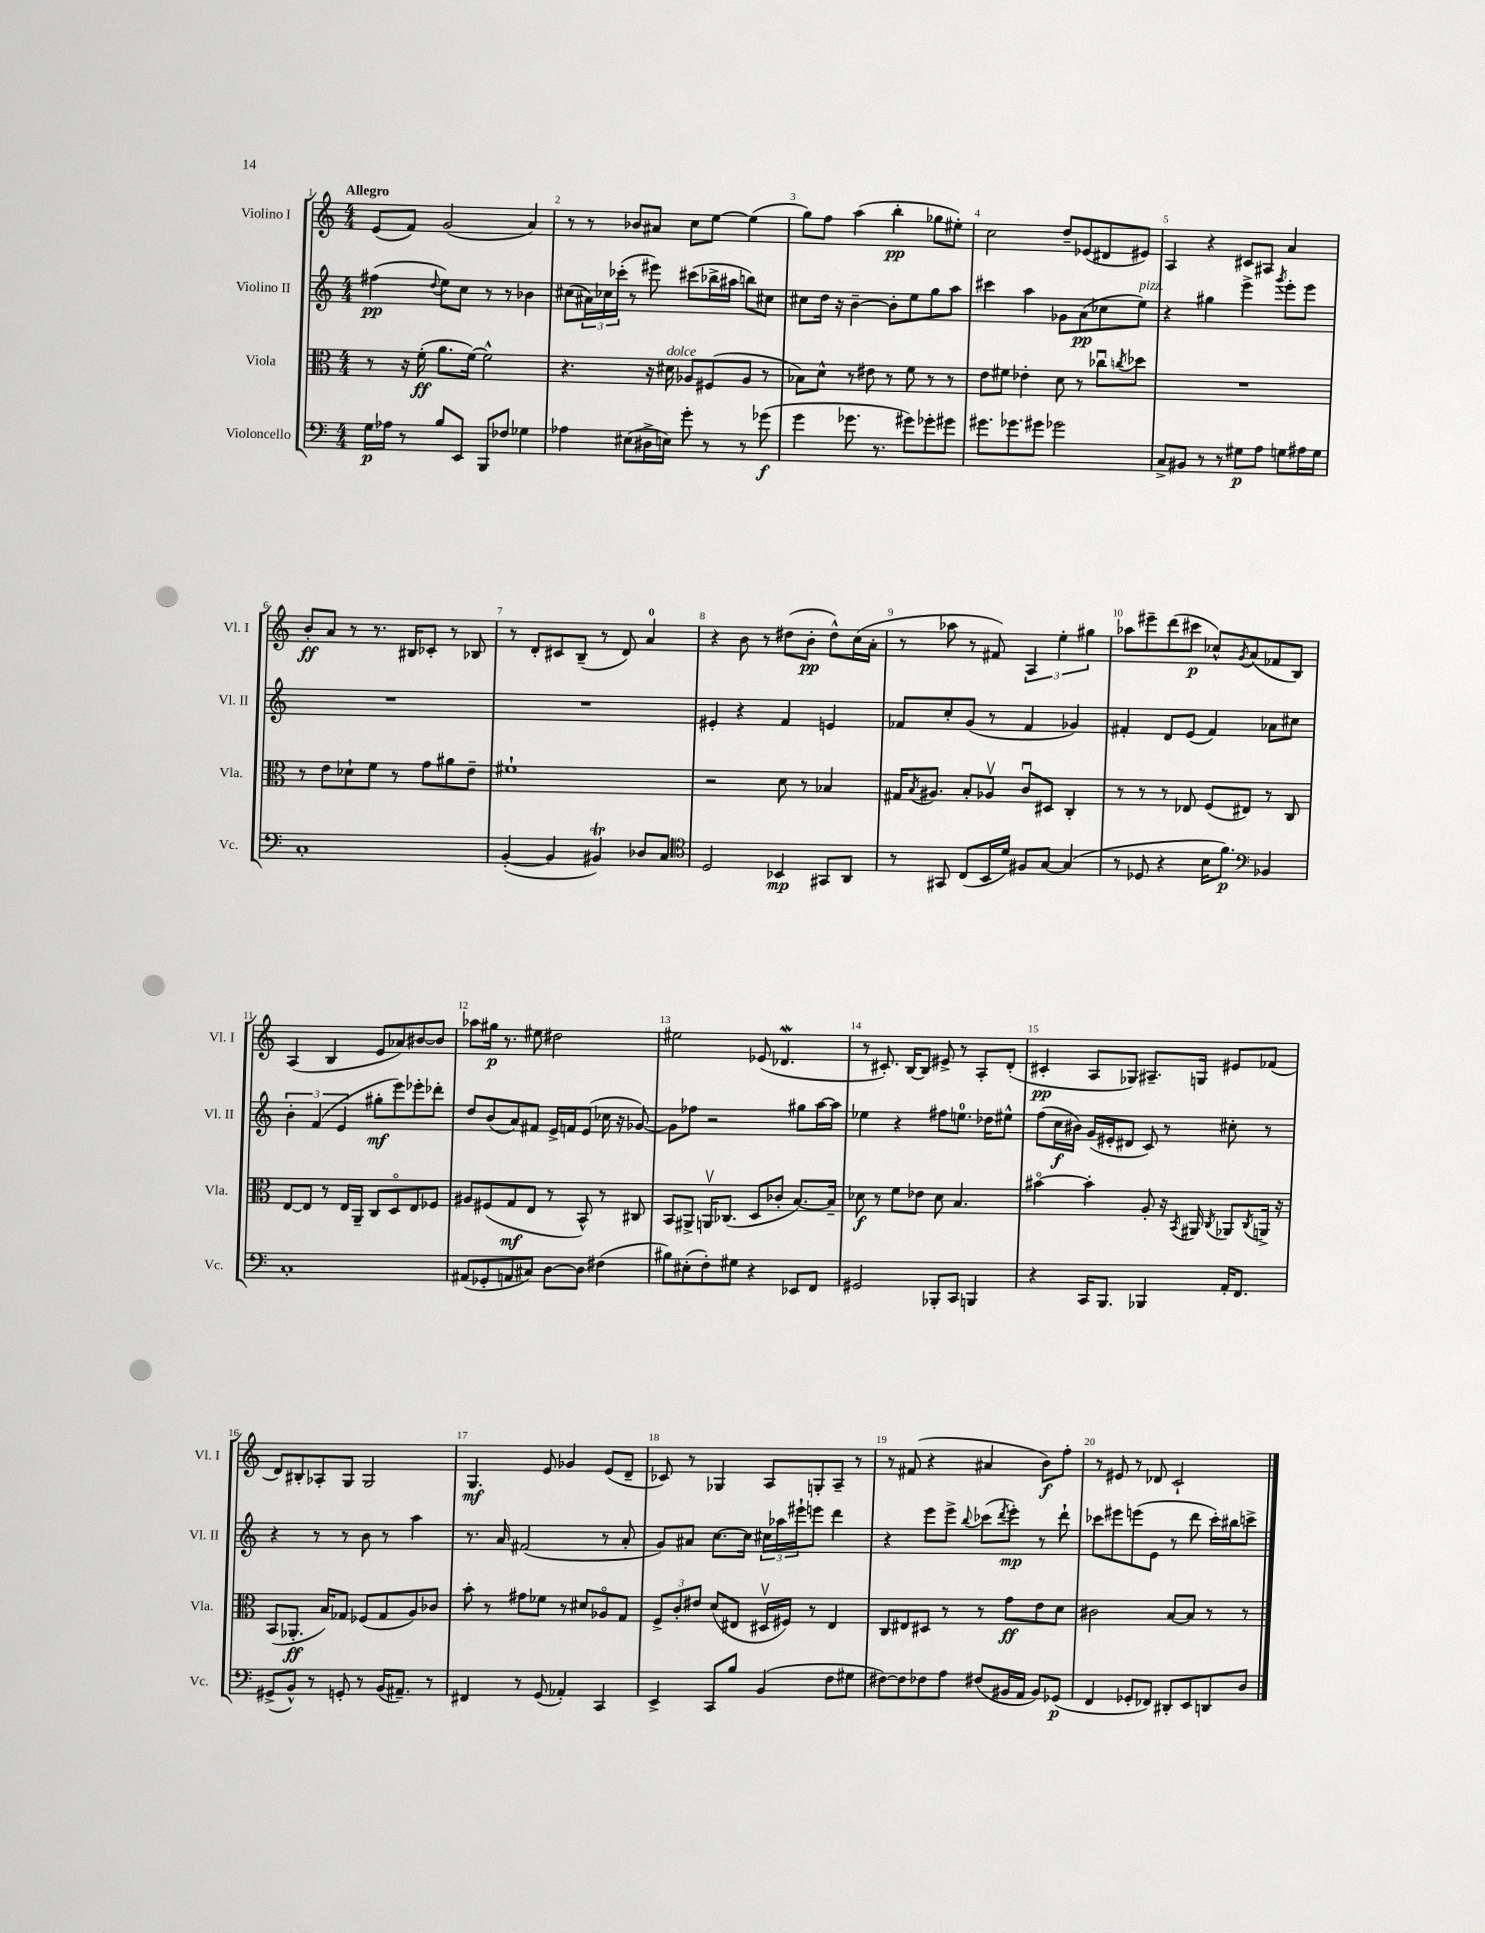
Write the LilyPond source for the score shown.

<<
\new StaffGroup <<
\new Staff = "s0" \with { instrumentName = "Violino I" shortInstrumentName = "Vl. I" } {
    \clef treble \key c \major \numericTimeSignature \time 4/4 \tempo "Allegro"
    e'8( f'8) g'2( a'4) |
    r8 r8 bes'8 ais'8 c''8 e''8~ e''4( |
    g''8) f''8 a''4( b''4-.\pp ges''8 eis''8-.) |
    c''2 d''8-- ees'8( dis'8 eis'8) |
    a4 r4 cis'8 ais8 a'4 |
    b'8-.\ff a'8 r8 r8. bis16 ces'8-. r8 bes8 |
    r8 d'8-. cis'8 b8--( r8 d'8) a'4-0 |
    r4 b'8 r8 dis''8( b'8-.\pp dis''8-^) c''16( a'16-. |
    r8 aes''8 r8 fis'8) \tuplet 3/2 { a4 e''4-. gis''4 } |
    aes''8 eis'''8-- d'''8( cis'''8\p ces''8-^) \acciaccatura { g'8 } a'8( fes'8 b8) |
    a4( b4 e'8 aes'8) bis'8~ bis'8 |
    aes''8 gis''16\p r8. eis''8 dis''2 |
    eis''2 ees'8( des'4.\mordent |
    r8 cis'8.-.) b16~ b8 eis'8-> r8 a8-. d'8-.( |
    cis'4-.\pp a8 ges8) ais8.-- g16 eis'8 fes'8( |
    d'8) bis8-. aes8-. g8 g2 |
    g4.\mf e'8 ges'4 e'8( d'8-- |
    ces'8) r8 ges4 a8 g8-. a8-- r8 |
    r8 fis'8( r4 ais'4 b'8\f) f''8-. |
    r8 eis'8 r8 des'8 c'2-! \bar "|." |
}
\new Staff = "s1" \with { instrumentName = "Violino II" shortInstrumentName = "Vl. II" } {
    \clef treble \key c \major \numericTimeSignature \time 4/4
    fis''4\pp( \appoggiatura { d''8 } e''8) c''8 r8 r8 bes'4 |
    cis''8( \tuplet 3/2 { ais'16) ces''16 ces'''16-.( } r8 eis'''8) cis'''8( bes''16-> ais''16 b''8) cis''8 |
    cis''8 d''16 r16 b'4~-- b'8-. e''8 g''8 a''8 |
    cis'''4 a''4 ges'8 a'8\pp( ces''8 e''8^\markup { \italic "pizz." }) |
    r4 gis''4 e'''4-> \acciaccatura { g'''8 } e'''8-. e'''8 |
    R1 |
    R1 |
    eis'4-. r4 f'4 e'4 |
    fes'8 c''8-. g'8( r8 fes'4 ges'4) |
    fis'4-. d'8 e'8( fis'4) aes'8 cis''8 |
    \tuplet 3/2 { b'4-. f'4( e'4 } gis''8-.\mf e'''8) ees'''8-. des'''8-. |
    d''8 b'8( a'8) fis'8 e'16-> f'16 e'8( ces''16 r16 ges'8~) |
    ges'8 fes''8 r2 gis''8 a''16~ a''16 |
    ees''4 r4 fis''8 e''8.-0 des''16 eis''8-^ |
    f''8( c''16\f bis'16) g'16( eis'16-. dis'8 c'8) r8 cis''8-. r8 |
    r4 r8 r8 b'8 r8 a''4 |
    r8. a'16 fis'2( r8 a'8-. |
    g'8) ais'8 c''8.~ c''16 \tuplet 3/2 { cis''16 aes''16 eis'''16-! } e'''8 d'''4 |
    r4 e'''8 e'''8-> \appoggiatura { b''8 } ces'''8( \acciaccatura { d'''8 } e'''8-.\mp) r8 d'''8-! |
    ces'''8 eis'''8 e'''8( e'8 r8 d'''8 ces'''16-.) bis''16 c'''8-> \bar "|." |
}
\new Staff = "s2" \with { instrumentName = "Viola" shortInstrumentName = "Vla." } {
    \clef alto \key c \major \numericTimeSignature \time 4/4
    r8 r16 f'16-.\ff( a'8. f'16~) f'2-^ |
    r4. r16 dis'16^\markup { \italic "dolce" } aes8 fis8( aes8 r8 |
    bes8) d'8-^ r8 eis'8 r8 f'8 r8 r8 |
    e'8 fis'8 ees'4-. d'8 r8 ces''8\downbow \acciaccatura { c''8 } des''8 |
    R1 |
    r8 e'8 des'8-! f'8 r8 g'8 ais'8 e'8-- |
    fis'1-! |
    r2 d'8 r8 bes4 |
    gis16 \acciaccatura { b8 } ais8. b8-. aes8\upbow c'8\downbow dis8 c4-. |
    r8 r8 r8 ees8 f8( eis8) r8 c8 |
    e8~ e8 r8 e16 a,16-- c8 d8\flageolet e8 fes8 |
    ais8 fis8( g8\mf e8 r8 b,8-^) r8 cis8 |
    b,8 ais,8-> a,16\upbow ces8.( d8 ces'8-. b8.~) b16-- |
    des'8\f r8 f'8 ees'8 des'8 b4. |
    bis'4~\flageolet bis'4-. a8-. r16 \acciaccatura { b,8 } ais,16 \acciaccatura { c8 } aes,8 \acciaccatura { c8 } a,16-> r16 |
    b,8( aes,8.-.\ff b16) ges8 fes8( ges8 a8) ces'8 |
    b'8-. r8 gis'8 fes'8 r8 dis'8 aes8\flageolet g8 |
    \tuplet 3/2 { f8-> c'8-. eis'8 } d'8( eis8 dis16\upbow fis16) r8 eis4 |
    c8 eis8 dis8 r8 r8 g'8\ff e'8 d'8 |
    cis'2 b8~ b8 r8 r8 \bar "|." |
}
\new Staff = "s3" \with { instrumentName = "Violoncello" shortInstrumentName = "Vc." } {
    \clef bass \key c \major \numericTimeSignature \time 4/4
    g16\p aes16 r8 b8 e,8 b,,8 fes8 ges4 |
    aes4 eis8( dis16-> e16) g'8-. r8 r8 ges'8\f( |
    g'4 ges'8. r8. gis'8) ges'8-. gis'8 |
    gis'8. ges'8. gis'8 ges'2 |
    c8-> bis,8 r8 r8 gis8\p a8 g8 ais16 g16 |
    c1-. |
    b,4~-.( b,4 bis,4\trill) des8 c8 |
    \clef tenor d2 bes,4\mp gis,8 a,8 |
    r8 gis,8 c8( b,16 d'16) fis8 g8~ g4( |
    r8 des8 r4 b16 f'8.\p) \clef bass bes,4 |
    c1-. |
    ais,8( ges,8-. a,8 cis8) d8~ d8 fis4( |
    bis8) eis8-.( f8-.) gis8 r4 ees,8 f,8 |
    gis,2 bes,,8-. c,8 b,,4 |
    r4 c,16 b,,8. bes,,4 a,16-. f,8. |
    gis,8->( b,8-^) r8 g,8-. r8 b,16( ais,8.--) r8 |
    fis,4 r8 g,8( aes,4-.) c,4 |
    e,4-> c,8 b8 b,4( f8 gis8 |
    fis8~) fis8 fes8 a8 fis8( bis,16 a,16 bis,8) ges,8\p( |
    f,4 ges,8-. fes,8) dis,8-. e,8 d,8 d8 \bar "|." |
}
>>
>>
\layout { \context { \Score \override BarNumber.break-visibility = ##(#f #t #t) barNumberVisibility = #all-bar-numbers-visible } }
